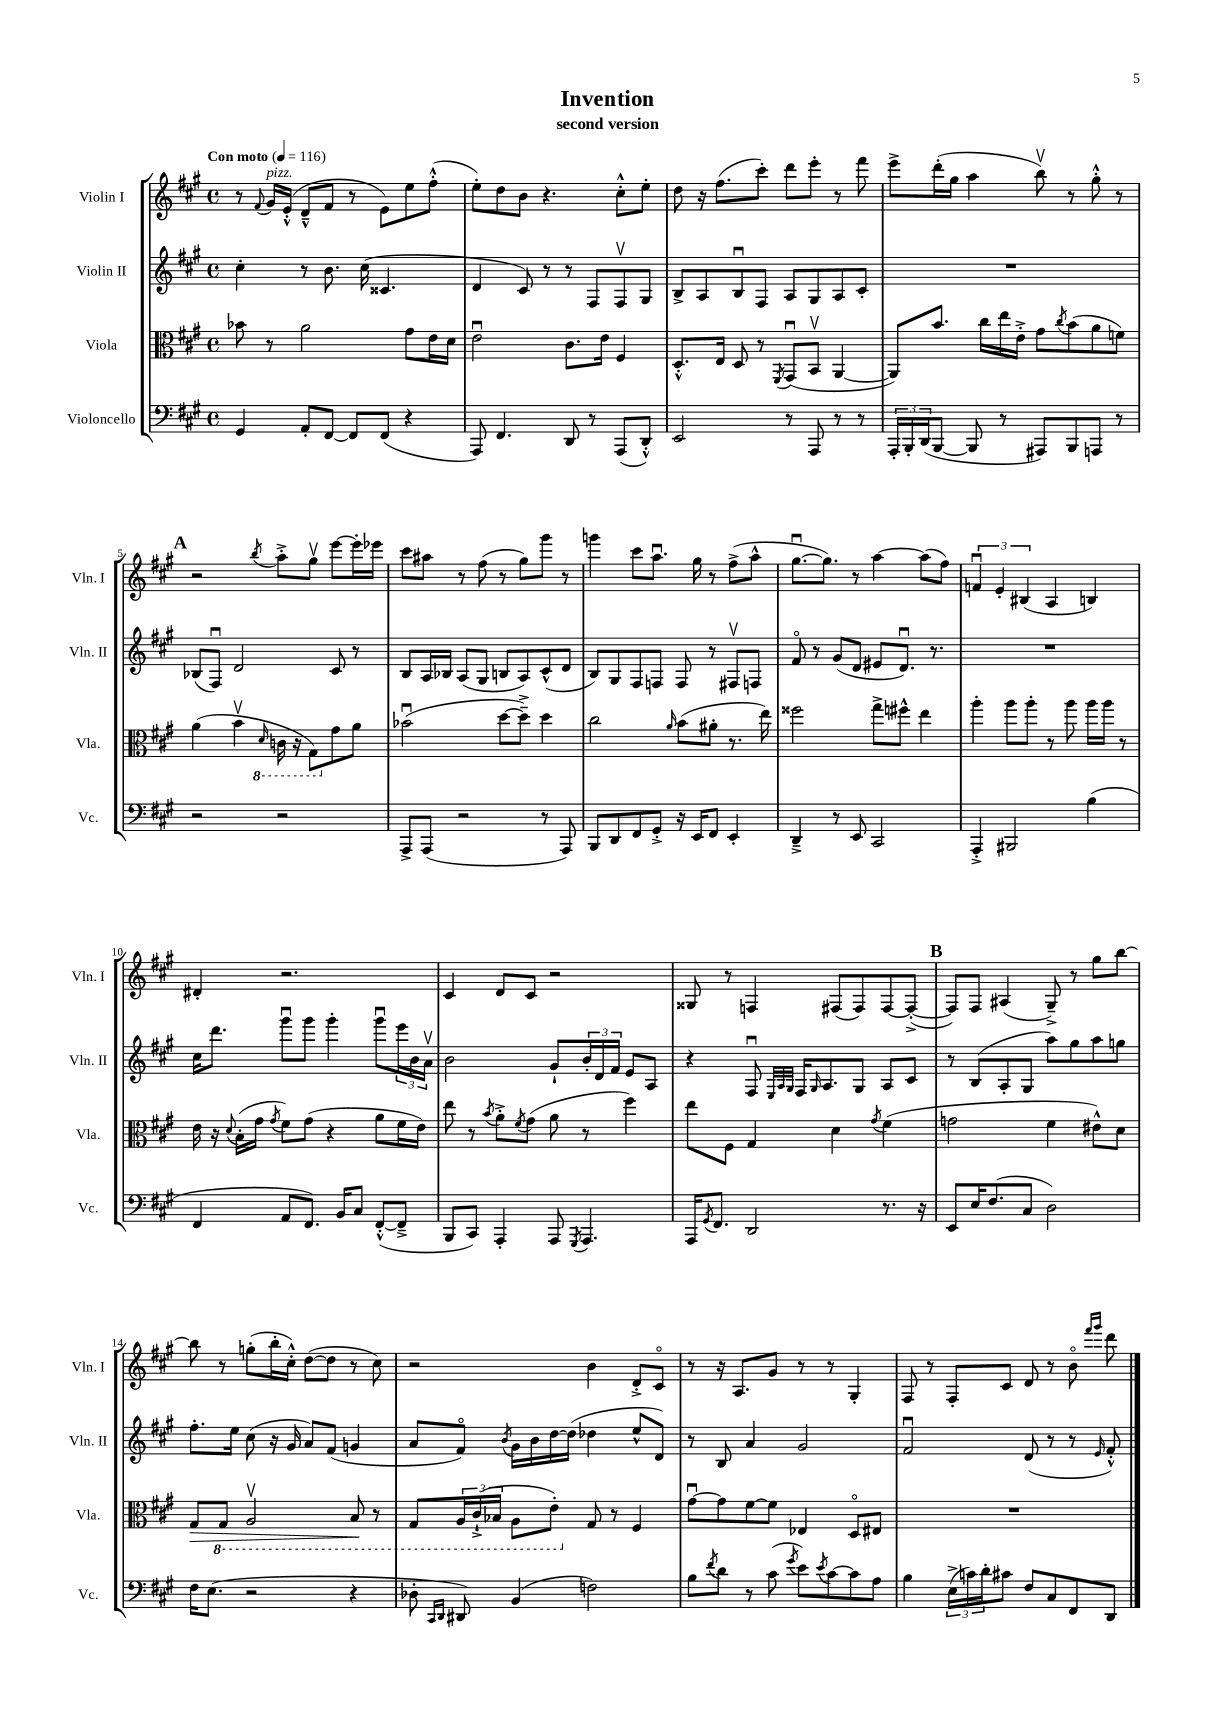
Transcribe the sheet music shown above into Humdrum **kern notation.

**kern	**kern	**kern	**kern
*staff4	*staff3	*staff2	*staff1
*clefF4	*clefC3	*clefG2	*clefG2
*k[f#c#g#]	*k[f#c#g#]	*k[f#c#g#]	*k[f#c#g#]
*M4/4	*M4/4	*M4/4	*M4/4
*met(c)	*met(c)	*met(c)	*met(c)
*MM116	*MM116	*MM116	*MM116
4GG#	8b-	4cc#'	8r
.	.	.	8qqf#
.	8r	.	16g#
.	.	.	(16e'^^
8AA'	2a	8r	8d~^^
[8FF#	.	8.b	8f#
8FF#]	.	.	8r
.	.	(16cc#	.
(8FF#	.	4.c##	8e)
4r	8g#	.	8ee
.	16e	.	(8ff#'^^
.	16d	.	.
=	=	=	=
8AAA)	2eu	4d	8ee')
4.FF#	.	.	8dd
.	.	8c#)	8b
.	.	8r	4.r
8DD	8.c#	8r	.
8r	.	8F#	.
.	16e	.	.
(8AAA	4F#	8F#v	8cc#'^^
8DD'^^)	.	8G#	8ee'
=	=	=	=
2EE	8.D'^^	8B^	8dd
.	.	8A	16r
.	16E	.	(8.ff#
.	8D	8Bu	.
.	8r	8F#	8ccc#')
.	8qFF#	.	.
8r	(8GG#u	8A	8ddd
8AAA	8BBv	8G#	8eee'
8r	[4AA	8A	8r
8r	.	8c#'	8fff#
=	=	=	=
24AAA'	8AA])	1r	8eee^
24BBB'	.	.	.
(24DD	.	.	.
[8BBB	8.b	.	(16ddd'
.	.	.	16gg#
8BBB]	.	.	4aa
.	16cc#	.	.
8r	16ee	.	.
.	16e'^	.	.
8AAA#)	8g#	.	8bbv)
.	8qcc#	.	.
8BBB	(8b	.	8r
8AAA	8a	.	8gg#'^^
8r	8f)	.	8r
=	=	=	=
2r	(4a	(8B-	2r
.	.	8F#u)	.
.	4bv	2d	.
.	16qqD	.	8qbb
2r	16C	.	8aa'^
.	16r	.	.
.	8GG#)	.	8gg#v
.	8g#	8c#	[8eee
.	8a	8r	16eee']
.	.	.	16eee-
=	=	=	=
8AAA^	(2b-u	8B	8ccc#
(8AAA	.	16A	8aa#
.	.	16B-	.
2r	.	(8A	8r
.	.	8G#	(8ff#
.	[8dd	8B	8r
.	8dd~^])	8A)	8gg#)
8r	4dd	(8c#^^	8ggg#
8AAA)	.	8d	8r
=	=	=	=
8BBB	2cc#	8B)	4ggg
8DD	.	8G#	.
8FF#	.	8F#	8ccc#
8GG#'^	.	8F	8.aau
.	16qqa	.	.
16r	(8b	8F	.
16EE	.	.	16gg#
8FF#	8a#'	8r	8r
4EE'	8.r	8F#v	(8ff#^
.	.	8F	8aa^^
.	16ee)	.	.
=	=	=	=
4DD~^	2ff##	8f#o	[8.gg#u
.	.	8r	.
.	.	.	8.gg#])
8r	.	(8g#	.
8EE	.	8d	8r
2CC#	8gg#^	8e#	[4aa
.	8ff#^^	8.du)	.
.	4ee	.	(8aa]
.	.	8.r	.
.	.	.	8ff#)
=	=	=	=
4AAA'^	4aa'	1r	6fu
.	.	.	6e'
2BBB#	8aa	.	.
.	.	.	(6B#
.	8aa'	.	.
.	8r	.	4A
.	8aa	.	.
(4B	16aa	.	4B)
.	16aa	.	.
.	8r	.	.
=	=	=	=
4FF#	16e	16cc#	4d#'
.	16r	8.ddd	.
.	8qqd	.	.
.	(16B'	.	.
.	16g#	.	.
.	8qg#	.	.
8AA	8f#)	8ggg#u	2.r
8.FF#)	(8g#	8ggg#	.
.	4r	4ggg#'	.
16BB	.	.	.
8C#	.	.	.
([8FF#'^^	8a	8ggg#u	.
8FF#~^]	16f#	24eee	.
.	.	24b	.
.	16e)	.	.
.	.	24av	.
=	=	=	=
8BBB	8ee	2b	4c#
8CC#)	8r	.	.
.	8qb	.	.
4AAA'	8a'^	.	8d
.	8qf#	.	.
.	(8g#	.	8c#
8AAA	8a	8g#`	2r
8qGGG#	.	.	.
4.AAA	8r	24b'	.
.	.	24d	.
.	.	24f#	.
.	4ff#)	8e	.
.	.	8A	.
=	=	=	=
16AAA	8ee	4r	8G##
8qGG#	.	.	.
8.FF#	.	.	.
.	8F#	.	8r
2DD	4G#	8F#u	4F
.	.	32qqE	.
.	.	32qqA	.
.	.	32qqG#	.
.	.	16F#	.
.	.	16qqG#	.
.	.	8.A	.
.	4d	.	(8F#
.	.	8G#	8F#)
.	8qg#	.	.
8.r	(4f#	8A	[8F#
.	.	8c#	(8F#'^_
16r	.	.	.
=	=	=	=
8EE	2g	8r	8F#])
16E	.	(8B	8F#
(8.F#	.	.	.
.	.	8A'	(4A#
8C#	.	8G#	.
2D)	4f#	8aa)	8G#~^)
.	.	8gg#	8r
.	8e#^^)	8aa	8gg#
.	8d	8gg	[8bb
=	=	=	=
16F#	8G#	8.ff#'	8bb]
(8.E	.	.	.
.	8GG#	.	8r
.	.	16ee	.
2r	2AAv	(8cc#	(8gg'
.	.	16r	16bb'
.	.	16g#	16cc#'^^)
.	.	8a)	([8dd
.	.	(8f#	8dd]
4r	8BB	4g	8r
.	8r	.	8cc#)
=	=	=	=
8D-'	8GG#	8a	2r
16qqCC#	.	.	.
16qqDD	.	.	.
8DD#)	24AA	8f#o)	.
.	(24C#`^	.	.
.	24BB-	.	.
.	.	8qb	.
(4BB	8AA	16g#	.
.	.	16b	.
.	8E')	[16dd	.
.	.	(16dd]	.
2F)	8G#	4dd-	4b
.	8r	.	.
.	4F#	8ee^^	8d'^
.	.	8d)	8c#o
=	=	=	=
8B	[8g#u	8r	8r
8qf#	.	.	.
8d	8g#]	8B	16r
.	.	.	8.A
8r	[8f#	4a	.
(8c#	8f#]	.	8g#
8qg#	.	.	.
8e)	4E-	2g#	8r
8qe	.	.	.
[8c#	.	.	8r
8c#]	8Do	.	4G#'
8A	8E#	.	.
=	=	=	=
4B	1r	2f#u	8F#
.	.	.	8r
(24E^	.	.	8F#'
24c)	.	.	.
24d'	.	.	.
8c#	.	.	8c#
8F#	.	(8d	8d
8C#	.	8r	8r
8FF#	.	8r	8bo
.	.	.	16qqfff#
.	.	16qqe	16qqggg#
8DD	.	8f#'^^)	8ddd
==	==	==	==
*-	*-	*-	*-
